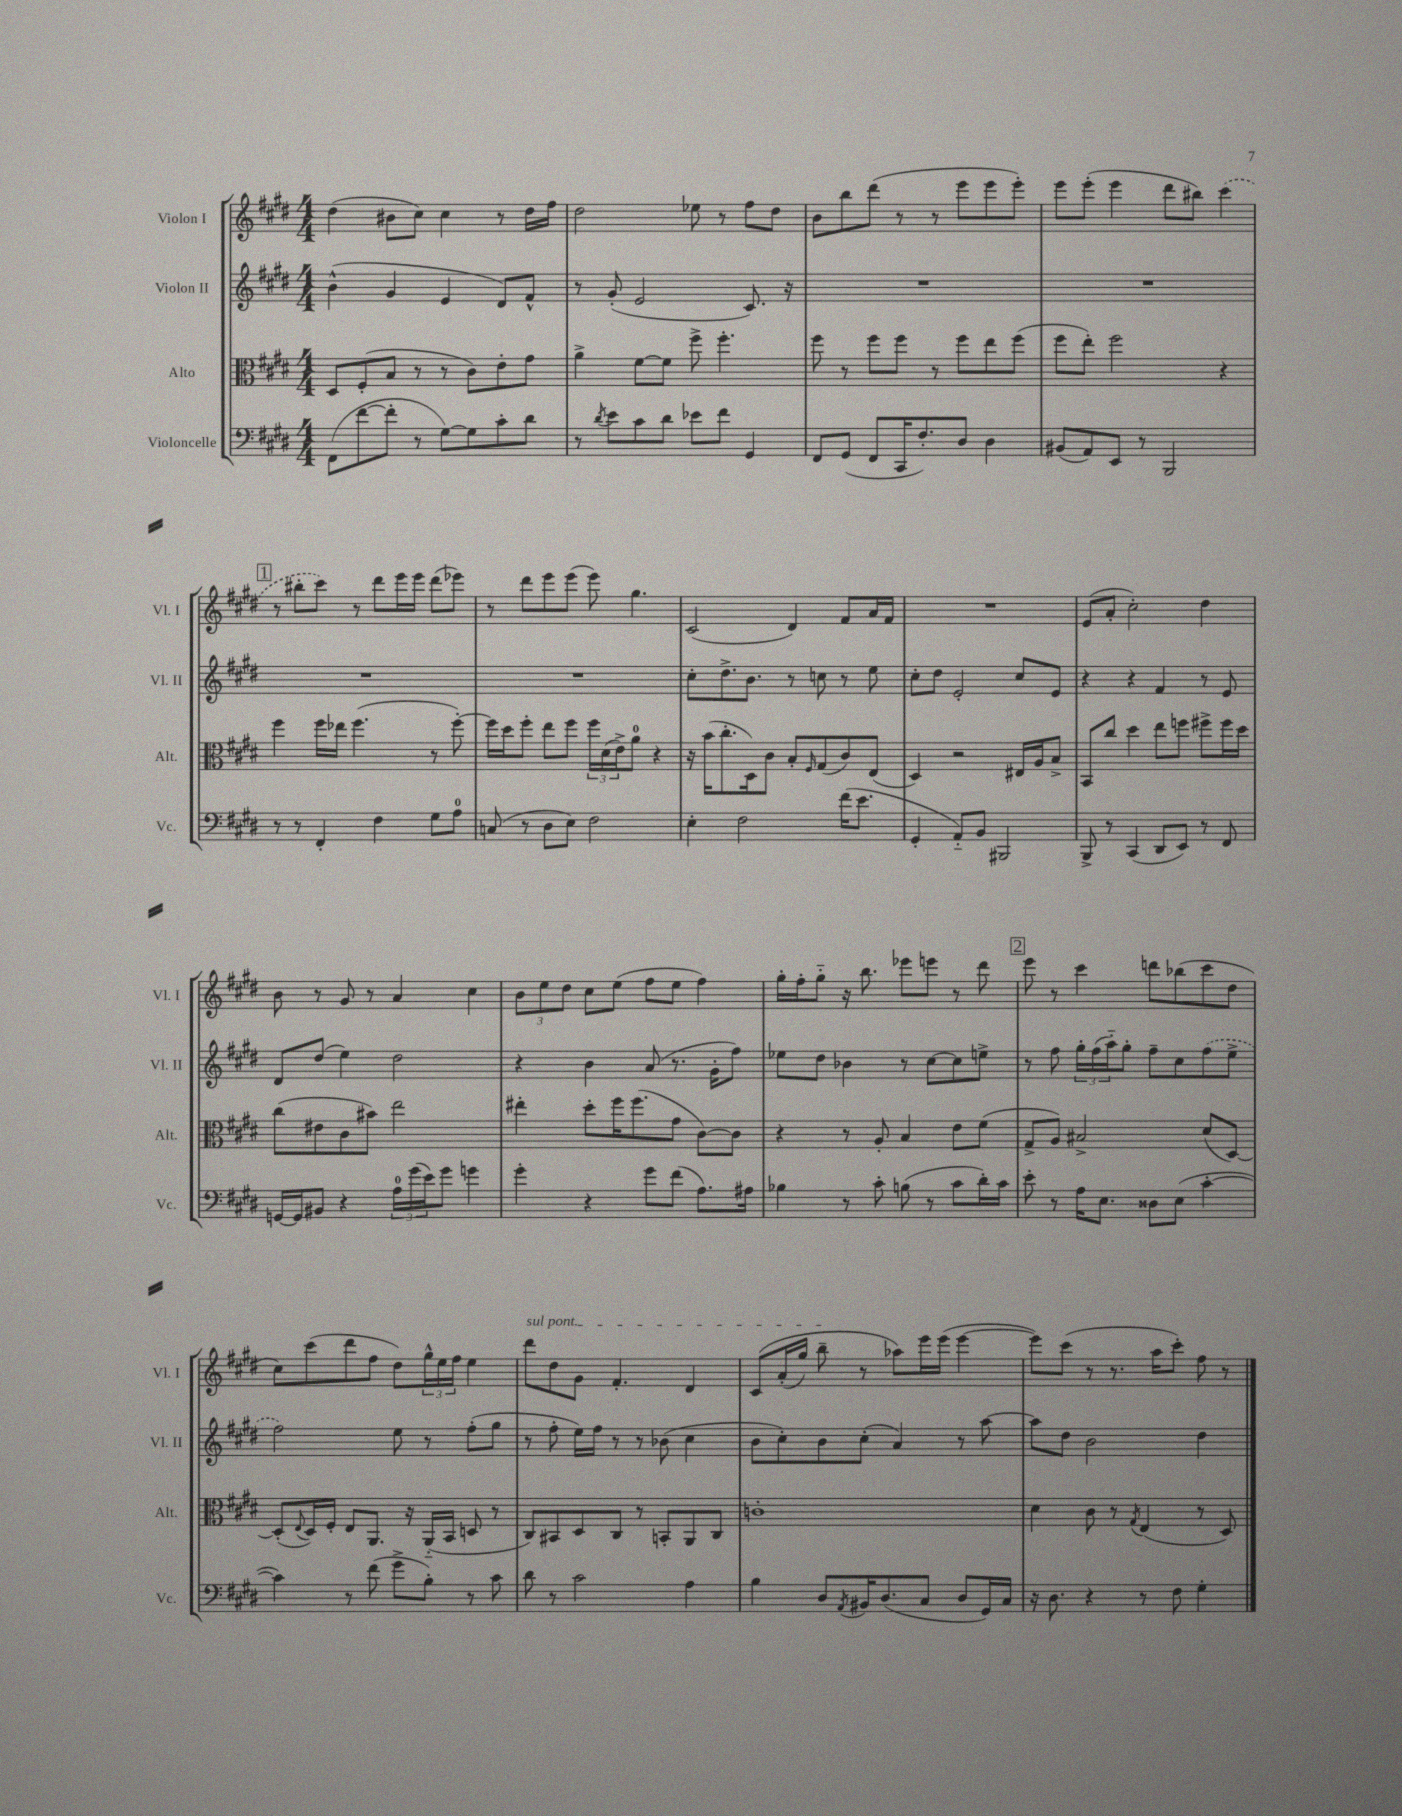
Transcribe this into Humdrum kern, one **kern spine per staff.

**kern	**kern	**kern	**kern
*part4	*part3	*part2	*part1
*staff4	*staff3	*staff2	*staff1
*I"Violoncelle	*I"Alto	*I"Violon II	*I"Violon I
*I'Vc.	*I'Alt.	*I'Vl. II	*I'Vl. I
*clefF4	*clefC3	*clefG2	*clefG2
*k[f#c#g#d#]	*k[f#c#g#d#]	*k[f#c#g#d#]	*k[f#c#g#d#]
*M4/4	*M4/4	*M4/4	*M4/4
=1	=1	=1	=1
(8FF#\L	8D#/L	(4b^^\	(4dd#\
[8f#\	(8F#'/	.	.
8f#'\J]	8B/J	4g#/	8b#X\L
8r	8r	.	8cc#\J)
[8G#\L)	8r	4e/	4cc#\
8G#\]	8c#\L)	.	.
8c#'\	8e'\	8d#/L)	8r
8d#\J	8g#\J	8f#^^/J	16dd#\LL
.	.	.	16ff#\JJ
=2	=2	=2	=2
8r	4a^\	8r	2dd#\
8qd#/	.	.	.
8e\L	.	(8g#'/	.
8c#\	[8f#\L	2e/	.
8d#\J	8f#\J]	.	.
8e-X\L	8ff#^\	.	8ee-X\
8f#\J	4.ff#'\	.	8r
4GG#/	.	8.c#/)	8ff#\L
.	.	.	8dd#\J
.	.	16r	.
=3	=3	=3	=3
8FF#/L	8ff#\	1r	8b\L
(8GG#/J	8r	.	8bb\
8FF#/L	8ff#\L	.	(8ddd#\J
16CC#/K	8ff#\J	.	8r
8.F#'/)	.	.	.
.	8r	.	8r
8D#/J	8ff#\L	.	8eee\L
4D#\	8ee\	.	8eee\
.	(8ff#\J	.	8eee'\J)
=4	=4	=4	=4
(8BB#X/L	8ff#\L	1r	8eee\L
8AA/)	8ee'\J)	.	(8eee'\J
8EE/J	2ff#\	.	4eee\
8r	.	.	.
2BBB/	.	.	8ddd#\L
.	.	.	8bb#X\J)
.	4r	.	(4ccc#\
!!LO:LB:g=z
!!LO:REH:place=s1:t=1
=5	=5	=5	=5
8r	4ff#\	1r	8r
8r	.	.	8bb#X'\L
4FF#'/	16ff#\LL	.	8ccc#\J)
.	16ee-X\JJ	.	.
.	(4.ff#\	.	8r
4F#\	.	.	8ddd#\L
.	.	.	16eee\L
.	.	.	16eee\JJ
8G#\L	8r	.	(8ddd#\L
8A\J	[8ff#'\)	.	8eee-X\J)
=6	=6	=6	=6
(8Cn/	16ff#\LL]	1r	8r
.	16dd#\J	.	.
8r	8ff#'\J	.	8ddd#\L
8D#\L	8ee\L	.	8eee\
8E\J)	8ff#\J	.	(8eee\J
2F#\	24ff#\LL	.	8eee\)
.	(24d#\	.	.
.	24e^\J)	.	.
.	8a\J	.	4.gg#\
.	4r	.	.
=7	=7	=7	=7
4E'\	16r	8cc#'\L	(2c#/
.	(16b\KL	.	.
.	8.cc#'\	8.dd#^\	.
2F#\	.	.	.
.	16D#\k)	8.b\J	.
.	8c#\J	.	.
.	8B'/L	8r	4d#/)
.	16qqF#/	.	.
.	(8G#/	8ccn\	.
(16f#\KL	8c#/)	8r	8f#/L
8.e\J	.	.	.
.	(8E/J	8ee\	16a/L
.	.	.	16f#/JJ
=8	=8	=8	=8
4GG#'/	4D#/)	8cc#'\L	1r
.	.	8dd#\J	.
8AA/L)	2r	2e'/	.
8BB/J	.	.	.
2BBB#X/	.	.	.
.	16E#X/LL	8cc#/L	.
.	16A/J	.	.
.	8B^/J	8e/J	.
=9	=9	=9	=9
8BBB^/	8BB/L	4r	(8e/L
8r	8cc#/J	.	8a'/J
(4CC#/	4dd#\	4r	2cc#'\)
8DD#/L	8ee\L	4f#/	.
8EE/J)	8ffn\J	.	.
8r	8ff#X^\L	8r	4dd#\
8FF#/	16ff#\L	8e/	.
.	16dd#\JJ	.	.
!!LO:LB:g=z
=10	=10	=10	=10
[16GGn/LL	(8cc#\L	8d#/L	8b\
16GG/J]	.	.	.
8BB#X/J	8e#X\	(8dd#/J	8r
4r	8c#\	4ee\)	8g#/
.	8b#X\J)	.	8r
24A\LL	2ee\	2dd#\	4a/
(24g#\	.	.	.
24e\J)	.	.	.
8g#\J	.	.	.
4gn\	.	.	4cc#\
=11	=11	=11	=11
4g#'\	4ee#X'\	4r	12b\L
.	.	.	12ee\
.	.	.	12dd#\J
4r	8dd#'\L	4b\	8cc#\L
.	16ff#\K	.	(8ee\J
.	(8.ff#\	.	.
8g#\L	.	(8a/	8ff#\L
(8f#\J	8g#\J	8.r	8ee\J
8.A\L)	[8c#\L)	.	4ff#\)
.	.	16g#'\KL	.
.	8c#\J]	8ff#\J)	.
16A#X\Jk	.	.	.
=12	=12	=12	=12
4B-X\	4r	8ee-X\L	16gg#'\LL
.	.	.	16ff#'\J
.	.	8dd#\J	8gg#\J
8r	8r	4b-X\	16r
.	.	.	8.bb\
8c#'\	8A'/	.	.
(8Bn\	4B/	8r	8eee-X\L
8r	.	[8cc#\L	8eeen\J
8c#\L	8e\L	8cc#\]	8r
16d#'\L)	(8f#\J	8een^\J	8ddd#\
16c#\JJ	.	.	.
!!LO:REH:place=s1:t=2
=13	=13	=13	=13
8e'\	8G#^/L	8r	8eee\
8r	8A/J)	8ff#\	8r
16A\KL	2B#X^/	24gg#'\LL	4ccc#\
.	.	(24ff#\	.
8.E\J	.	.	.
.	.	24aa\J)	.
.	.	8gg#'\J	.
8D##X\L	.	8ff#~\L	8dddn\L
(8E\J	.	8cc#\	(8bb-X\
[4c#'\	(8d#/L	(8ff#\	8ccc#\
.	[8D#/J)	8ee^\J	8dd#\J
!!LO:LB:g=z
=14	=14	=14	=14
4c#\])	(8D#'/L]	2ff#\)	8cc#\L)
.	8qqE/	.	.
.	16D#/L)	.	(8ccc#\
.	16F#'/JJ	.	.
8r	8E/L	.	8ddd#\
(8f#\	8.AA/J	.	8ff#\J
8g#^\L	.	8ee\	8dd#\L)
.	16r	.	.
8B'\J)	(16AA/LL	8r	24gg#^^\L
.	.	.	24ee\
.	16BB/JJ	.	.
.	.	.	24ff#\JJ
8r	8Dn/	(8ff#'\L	4ee\
8c#\	8r	8gg#\J	.
=15	=15	=15	=15
!	!	!	!LO:TX:a:i:t=sul pont.
8d#\	8C#/L)	8r	8ddd#\L
8r	8BB#X/	8ff#'\	8dd#\
2c#\	8D#/	16ee\LL)	8g#\J
.	.	16ff#\JJ	.
.	8C#/J	8r	4.f#'/
.	8r	8r	.
.	8BBn'/L	(8b-X\	.
4A\	8AA/	4cc#\	4d#/
.	8C#/J	.	.
=16	=16	=16	=16
4B\	1cn'	8b\L	(8c#/L
.	.	8cc#'\)	(16a'/L
.	.	.	16gg#/JJ)
8D#/L	.	8b\	8bb~\
8qAA/	.	.	.
16BB#X/K	.	(8cc#'\J	8r
(8.D#/	.	.	.
.	.	4a/)	8aa-X\L)
8C#/J	.	.	16eee\L
.	.	.	(16eee\JJ
8D#/L	.	8r	[4eee\
16GG#/L)	.	[8aa\	.
16C#/JJ	.	.	.
=17	=17	=17	=17
16r	4d#\	8aa\L]	8eee\L])
8.D#\	.	.	.
.	.	8dd#\J	(8ccc#\J
4r	8c#\	2b\	8r
.	8r	.	8.r
.	8qG#/	.	.
8r	(4E/	.	.
.	.	.	16aa\KL
8F#\	.	.	8ccc#'\J)
4G#'\	8r	4dd#\	8ff#\
.	8D#/)	.	8r
==	==	==	==
*-	*-	*-	*-
